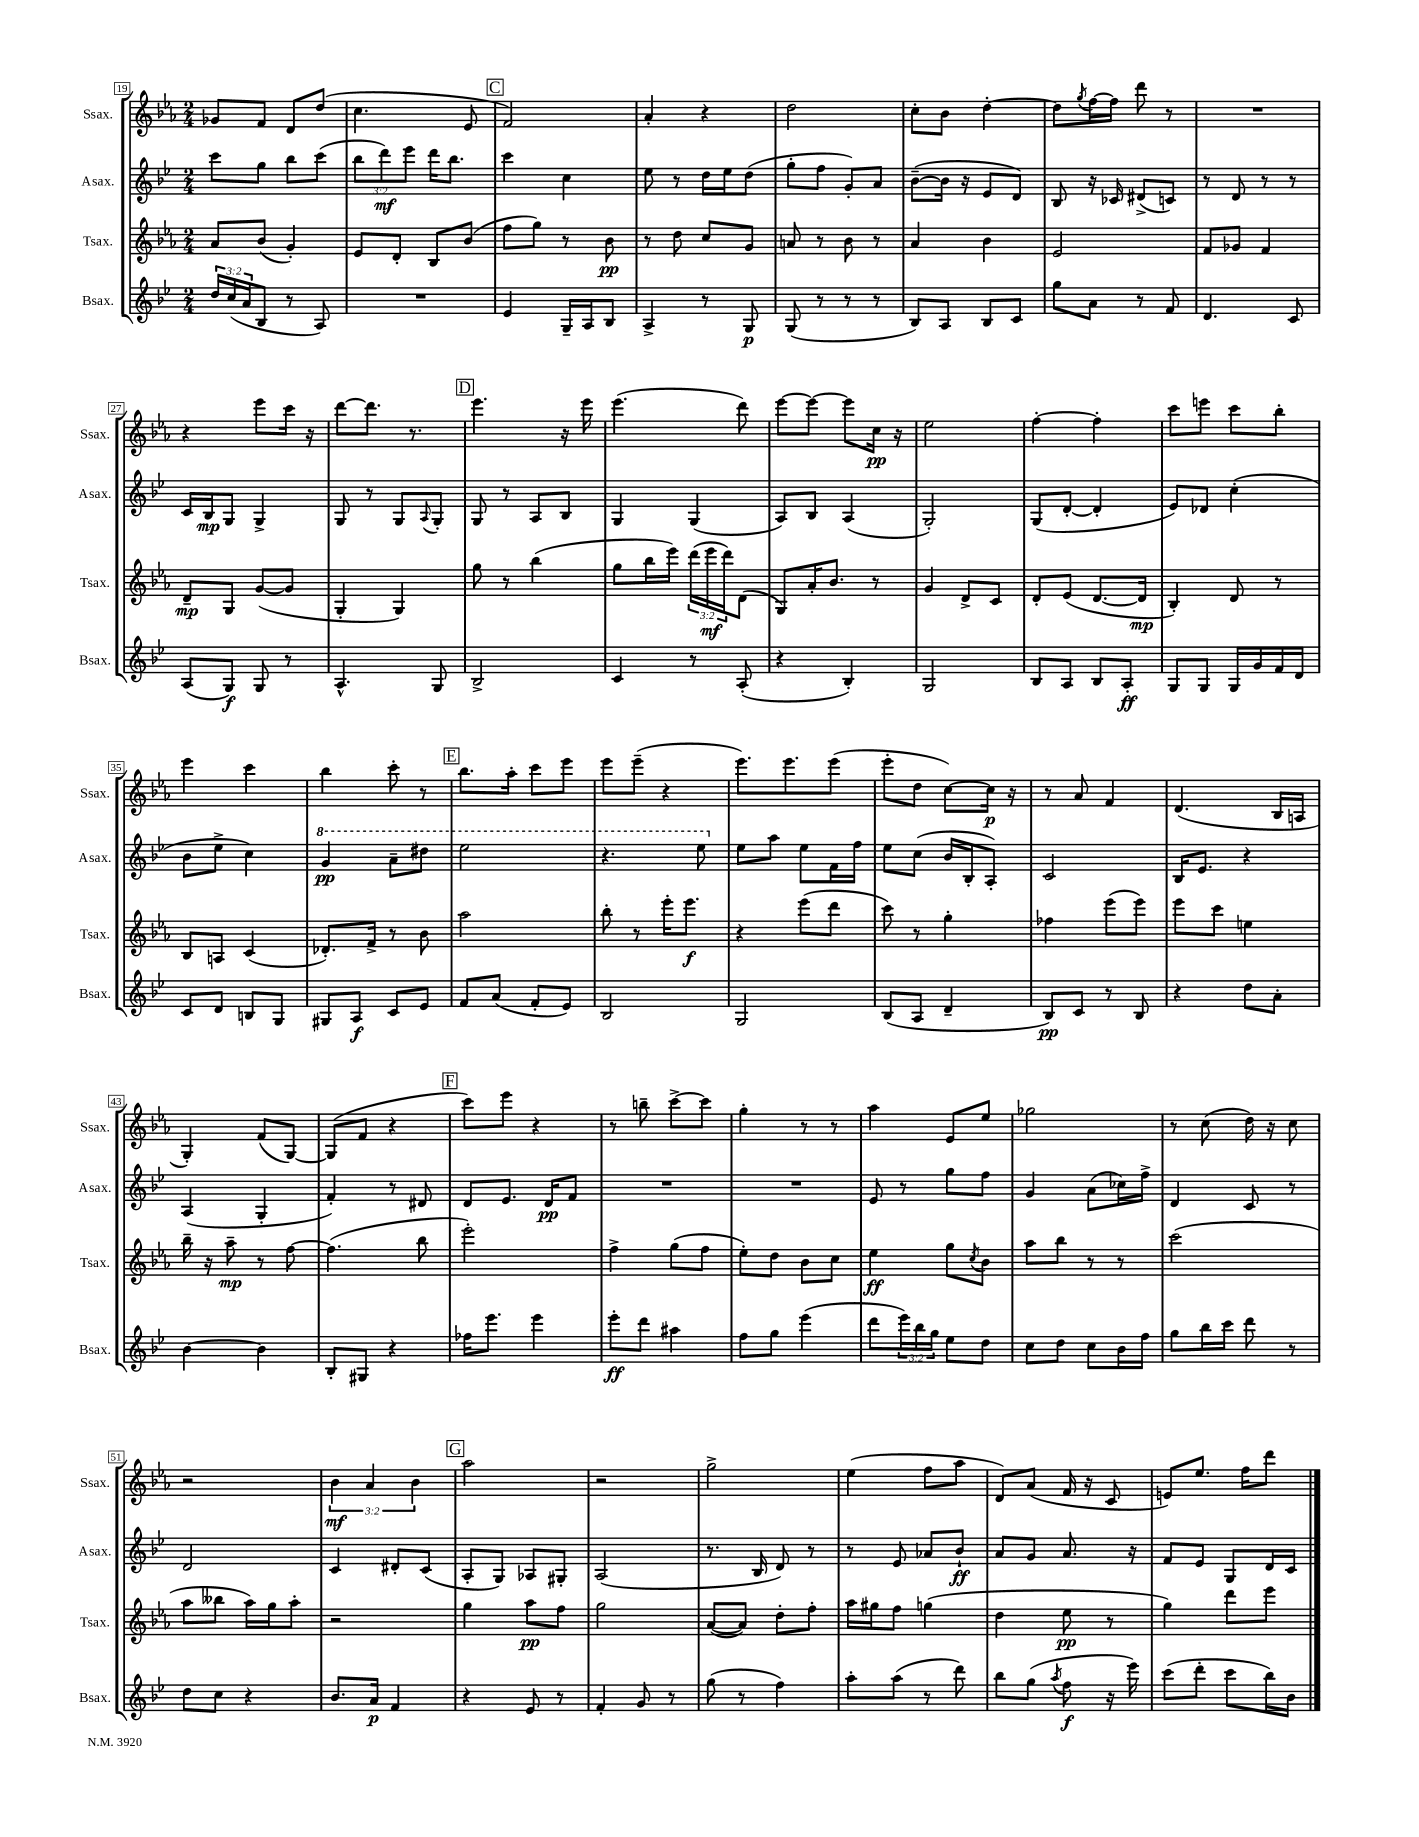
<<
\new StaffGroup <<
\new Staff = "s0" \with { instrumentName = "Ssax." shortInstrumentName = "Ssax." } {
    \clef treble \key ees \major \numericTimeSignature \time 2/4 \override Staff.TupletNumber.text = #tuplet-number::calc-fraction-text
    ges'8 f'8 d'8 d''8( |
    c''4. ees'8 |
    \mark \markup { \box "C" } f'2) |
    aes'4-. r4 |
    d''2 |
    c''8-. bes'8 d''4~-. |
    d''8 \acciaccatura { g''8 } f''16~ f''16 d'''8 r8 |
    R2 |
    r4 ees'''8 c'''16 r16 |
    d'''8~ d'''8. r8. |
    \mark \markup { \box "D" } ees'''4. r16 ees'''16 |
    ees'''4.( d'''8) |
    ees'''8~ ees'''8~ ees'''8 c''16\pp r16 |
    ees''2 |
    f''4~-. f''4-. |
    c'''8 e'''8 c'''8 bes''8-. |
    ees'''4 c'''4 |
    bes''4 c'''8-. r8 |
    \mark \markup { \box "E" } bes''8. aes''16-. c'''8 ees'''8 |
    ees'''8 ees'''8--( r4 |
    ees'''8.) ees'''8. ees'''8( |
    ees'''8-. d''8 c''8~) c''16\p r16 |
    r8 aes'8 f'4 |
    d'4.( bes16 a16 |
    g4-.) f'8( g8~) |
    g8( f'8 r4 |
    \mark \markup { \box "F" } c'''8) ees'''8 r4 |
    r8 b''8-- c'''8~-> c'''8 |
    g''4-. r8 r8 |
    aes''4 ees'8 ees''8 |
    ges''2 |
    r8 c''8( d''16) r16 c''8 |
    r2 |
    \tuplet 3/2 { bes'4\mf aes'4 bes'4 } |
    \mark \markup { \box "G" } aes''2 |
    r2 |
    g''2-> |
    ees''4( f''8 aes''8 |
    d'8) aes'8( f'16 r16 c'8 |
    e'8) ees''8. f''16 d'''8 \bar "|." |
}
\new Staff = "s1" \with { instrumentName = "Asax." shortInstrumentName = "Asax." } {
    \clef treble \key bes \major \numericTimeSignature \time 2/4 \override Staff.TupletNumber.text = #tuplet-number::calc-fraction-text
    c'''8 g''8 bes''8 c'''8( |
    \tuplet 3/2 { bes''8 d'''8\mf) ees'''8 } d'''16 bes''8. |
    \mark \markup { \box "C" } c'''4 c''4 |
    ees''8 r8 d''16 ees''16 d''8( |
    g''8-. f''8 g'8-.) a'8 |
    bes'8~--( bes'16 r16 ees'8 d'8) |
    bes8 r16 ces'16 dis'8->( c'8) |
    r8 d'8 r8 r8 |
    c'16 bes16\mp g8 g4-> |
    g8 r8 g8 \appoggiatura { a8 } g8-. |
    \mark \markup { \box "D" } g8 r8 a8 bes8 |
    g4 g4( |
    a8) bes8 a4( |
    g2-.) |
    g8( d'8~-. d'4-. |
    ees'8) des'8 c''4-.( |
    bes'8 ees''8-> c''4) |
    \ottava #1 g''4\pp a''8-- dis'''8 |
    \mark \markup { \box "E" } ees'''2 |
    r4. ees'''8 \ottava #0 |
    ees''8 a''8 ees''8 f'16 f''16 |
    ees''8 c''8( bes'16 bes16-. a8-.) |
    c'2 |
    bes16 ees'8. r4 |
    a4( g4-. |
    f'4-.) r8 dis'8 |
    \mark \markup { \box "F" } d'8 ees'8. d'16\pp f'8 |
    R2 |
    R2 |
    ees'8 r8 g''8 f''8 |
    g'4 a'8( ces''16) f''16-> |
    d'4 c'8 r8 |
    d'2 |
    c'4 dis'8-. c'8( |
    \mark \markup { \box "G" } a8-. g8) aes8 gis8-. |
    a2( |
    r8. bes16 d'8) r8 |
    r8 ees'8 aes'8 bes'8-!\ff |
    a'8 g'8 a'8. r16 |
    f'8 ees'8 g8 d'16 c'16 \bar "|." |
}
\new Staff = "s2" \with { instrumentName = "Tsax." shortInstrumentName = "Tsax." } {
    \clef treble \key ees \major \numericTimeSignature \time 2/4 \override Staff.TupletNumber.text = #tuplet-number::calc-fraction-text
    aes'8 bes'8( g'4-.) |
    ees'8 d'8-. bes8 bes'8( |
    \mark \markup { \box "C" } f''8 g''8) r8 bes'8\pp |
    r8 d''8 c''8 g'8 |
    a'8 r8 bes'8 r8 |
    aes'4 bes'4 |
    ees'2 |
    f'8 ges'8 f'4 |
    d'8--\mp g8 g'8~( g'8 |
    g4-. g4) |
    \mark \markup { \box "D" } g''8 r8 bes''4( |
    g''8 bes''16 ees'''16) \tuplet 3/2 { d'''16( ees'''16\mf d'''16) } d'8( |
    g8) aes'16-. bes'8. r8 |
    g'4 d'8-> c'8 |
    d'8-. ees'8( d'8.~ d'16\mp |
    bes4-.) d'8 r8 |
    bes8 a8 c'4( |
    des'8.-.) f'16-> r8 bes'8 |
    \mark \markup { \box "E" } aes''2 |
    bes''8-. r8 ees'''16-. ees'''8.\f |
    r4 ees'''8( d'''8 |
    c'''8) r8 g''4-. |
    fes''4 ees'''8( ees'''8) |
    ees'''8 c'''8 e''4 |
    bes''16-- r16 aes''8--\mp r8 f''8~ |
    f''4.( bes''8 |
    \mark \markup { \box "F" } ees'''2-.) |
    f''4-> g''8( f''8 |
    ees''8-.) d''8 bes'8 c''8 |
    ees''4\ff g''8 \acciaccatura { c''8 } bes'8 |
    aes''8 bes''8 r8 r8 |
    c'''2( |
    aes''8 beses''8 aes''16) g''16 aes''8-. |
    r2 |
    \mark \markup { \box "G" } g''4 aes''8\pp f''8 |
    g''2 |
    aes'8~( aes'8) d''8-. f''8-. |
    aes''16 gis''16 f''8 g''4( |
    d''4 ees''8\pp r8 |
    g''4) d'''8 ees'''8 \bar "|." |
}
\new Staff = "s3" \with { instrumentName = "Bsax." shortInstrumentName = "Bsax." } {
    \clef treble \key bes \major \numericTimeSignature \time 2/4 \override Staff.TupletNumber.text = #tuplet-number::calc-fraction-text
    \tuplet 3/2 { d''16 c''16( a'16 } bes8 r8 a8) |
    R2 |
    \mark \markup { \box "C" } ees'4 g16-- a16 bes8 |
    a4-> r8 g8\p |
    g8( r8 r8 r8 |
    bes8) a8 bes8 c'8 |
    g''8 a'8 r8 f'8 |
    d'4. c'8 |
    a8( g8\f) g8 r8 |
    a4.-^ g8 |
    \mark \markup { \box "D" } bes2-> |
    c'4 r8 a8-.( |
    r4 bes4-.) |
    g2 |
    bes8 a8 bes8 a8-.\ff |
    g8 g8 g16 g'16 f'16 d'16 |
    c'8 d'8 b8 g8 |
    gis8 a8\f c'8 ees'8 |
    \mark \markup { \box "E" } f'8 a'8( f'8-. ees'8) |
    bes2 |
    g2 |
    bes8( a8 d'4-- |
    bes8\pp) c'8 r8 bes8 |
    r4 d''8 a'8-. |
    bes'4~ bes'4 |
    bes8-. gis8 r4 |
    \mark \markup { \box "F" } fes''16 ees'''8. ees'''4 |
    ees'''8-.\ff d'''8 ais''4 |
    f''8 g''8 ees'''4( |
    d'''8 \tuplet 3/2 { ees'''16) bes''16 g''16 } ees''8 d''8 |
    c''8 d''8 c''8 bes'16 f''16 |
    g''8 bes''16 c'''16 d'''8 r8 |
    d''8 c''8 r4 |
    bes'8. a'16\p f'4 |
    \mark \markup { \box "G" } r4 ees'8 r8 |
    f'4-. g'8 r8 |
    g''8( r8 f''4) |
    a''8-. a''8( r8 d'''8) |
    bes''8 g''8( \acciaccatura { a''8 } f''8\f r16 ees'''16) |
    c'''8( d'''8-. c'''8 bes''16) bes'16 \bar "|." |
}
>>
>>
\layout { \context { \Score currentBarNumber = #19 \override BarNumber.stencil = #(make-stencil-boxer 0.1 0.3 ly:text-interface::print) } }
